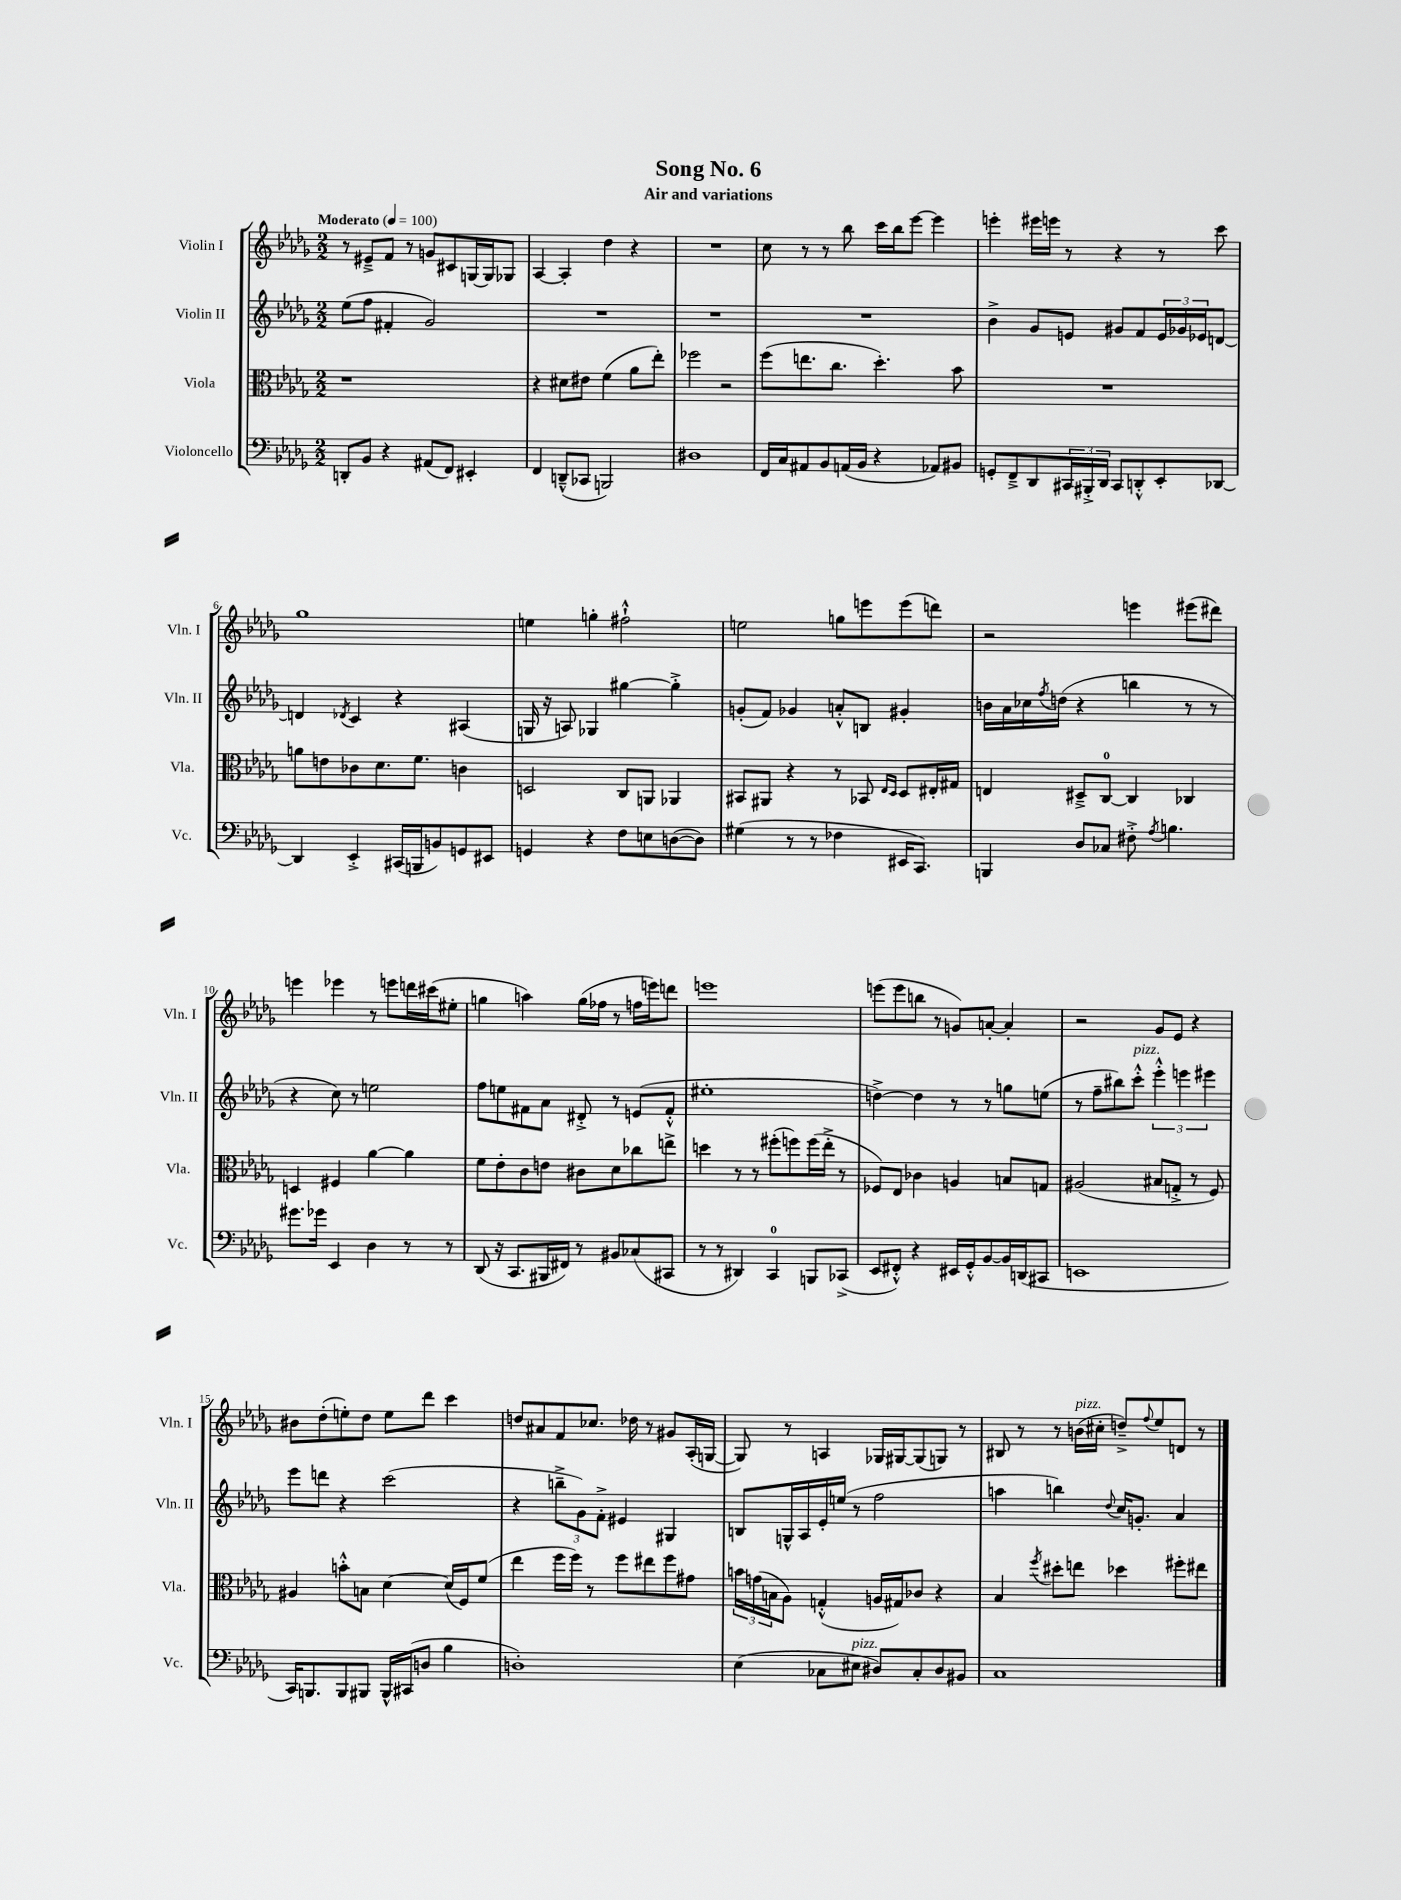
\header { title = "Song No. 6" subtitle = "Air and variations" }
<<
\new StaffGroup <<
\new Staff = "s0" \with { instrumentName = "Violin I" shortInstrumentName = "Vln. I" } {
    \clef treble \key des \major \numericTimeSignature \time 2/2 \tempo "Moderato" 4 = 100
    r8 eis'8---> f'8 r8 g'8 cis'8 g16~ g16 ges8 |
    aes4~ aes4-. des''4 r4 |
    R1 |
    c''8 r8 r8 bes''8 c'''16 bes''16 ees'''8~ ees'''4 |
    e'''4-. eis'''16 e'''16 r8 r4 r8 c'''8 |
    ges''1 |
    e''4 g''4-. fis''2-!-^ |
    e''2 g''8 e'''8 e'''8( d'''8) |
    r2 e'''4 eis'''8( dis'''8) |
    e'''4 ees'''4 r8 e'''8 d'''16 cis'''16( eis''8-. |
    g''4 a''4) g''16( fes''16 r8 f''16 e'''16) d'''8 |
    e'''1 |
    e'''8( e'''8 b''8 r8 g'8) a'8~-. a'4-. |
    r2 ges'8 ees'8 r4 |
    bis'8 des''8-.( e''8-.) des''8 e''8 des'''8 c'''4 |
    d''8 ais'8 f'8 ces''8. des''16 r8 gis'8 aes16-.( g16~ |
    g8) r8 a4 ges16 gis16~ gis8( g8) r8 |
    bis8 r8 r8 b'16^\markup { \italic "pizz." }( cis''16-. d''8--->) \appoggiatura { f''8 } ees''8 d'8 r8 \bar "|." |
}
\new Staff = "s1" \with { instrumentName = "Violin II" shortInstrumentName = "Vln. II" } {
    \clef treble \key des \major \numericTimeSignature \time 2/2
    ees''8( f''8 fis'4-. ges'2) |
    R1 |
    R1 |
    R1 |
    bes'4-> ges'8 e'8 gis'8 f'8 \tuplet 3/2 { e'16 ges'16 ees'16 } d'8~ |
    d'4 \acciaccatura { des'8 } c'4 r4 ais4( |
    g16 r16 a8) ges4 gis''4~ gis''4-.-> |
    g'8-.( f'8) ges'4 a'8-.-^ b8 gis'4-. |
    b'16 aes'16 ces''16 \acciaccatura { f''8 } d''16( r4 b''4 r8 r8 |
    r4 c''8) r8 e''2 |
    f''8 e''8 fis'8 aes'8 dis'8-.-> r8 e'8( fis'8-.-^ |
    eis''1-. |
    d''4~->) d''4 r8 r8 g''8 e''8( |
    r8 f''8-- bis''8) c'''8-.-^^\markup { \italic "pizz." } \tuplet 3/2 { ees'''4-.-^ e'''4 eis'''4 } |
    ees'''8 d'''8 r4 c'''2( |
    r4 \tuplet 3/2 { b''8---> ges'8) f'8-.-> } eis'4 gis4 |
    b8 g16-^ aes16 ees'16-. e''16( r8 f''2 |
    a''4 b''4) \appoggiatura { des''8 } c''16 g'8.-. aes'4 \bar "|." |
}
\new Staff = "s2" \with { instrumentName = "Viola" shortInstrumentName = "Vla." } {
    \clef alto \key des \major \numericTimeSignature \time 2/2
    r1 |
    r4 dis'8 eis'8 f'4( aes'8 ees''8-.) |
    fes''2 r2 |
    f''8( e''8. c''8. des''4.-.) bes'8 |
    R1 |
    a'8 e'8 ces'8 des'8. f'8. c'4 |
    d2 c8 a,8 aes,4 |
    bis,8 ais,8 r4 r8 bes,8 \grace { ees16 des16 } des8 eis16-. gis16 |
    e4 dis8---> c8-0~ c4 ces4 |
    d4 fis4 aes'4~ aes'4 |
    f'8 ees'8-. c'8 e'8 cis'8 des'8 ces''8 e''8-> |
    d''4 r8 r8 fis''8-.( f''8) f''16( ees''16-.-> r8 |
    fes8) ees8 ces'4 a4 b8 g8 |
    ais2( bis8 g8-.-> r8 f8) |
    ais4 b'8-.-^ b8 des'4~ des'16( f16) f'8( |
    ees''4 f''16 f''16) r8 f''8 eis''8 f''8 gis'8 |
    \tuplet 3/2 { b'16 g'16( b16 } aes8) g4-.-^( a16 gis16) ces'8 r4 |
    bes4 \acciaccatura { f''8 } dis''8-. e''8 des''4 fis''8-. eis''8 \bar "|." |
}
\new Staff = "s3" \with { instrumentName = "Violoncello" shortInstrumentName = "Vc." } {
    \clef bass \key des \major \numericTimeSignature \time 2/2
    d,8-. bes,8 r4 ais,8( f,8) eis,4-. |
    f,4 d,8---^( ces,8 b,,2) |
    dis1 |
    f,16 c16 ais,8 bes,8 a,16( bes,16 r4 aes,8) bis,8 |
    g,8-. f,8---> des,8 \tuplet 3/2 { cis,16 bis,,16-.-> des,16 } cis,8 d,8-.-^ ees,8-. des,8~ |
    des,4 ees,4-.-> cis,16( b,,16 b,8) g,8 eis,8 |
    g,4 r4 f8 e8 d8~( d8) |
    gis4( r8 r8 fes4 eis,16 c,8.) |
    b,,4 des8 ces8 fis8-.-> \acciaccatura { aes8 } b4. |
    gis'8. ges'16 ees,4 des4 r8 r8 |
    des,8( r16 c,8. bis,,16 fis,16) r8 bis,8 ces8( cis,8 |
    r8 r8 dis,4) c,4-0 b,,8 ces,8->( |
    ees,8 fis,8-.-^) r4 eis,16 ges,16-.-^ bes,8~ bes,16 d,16( cis,8 |
    e,1 |
    c,16) b,,8. b,,8 bis,,8 bis,,16-^ cis,16( d8 bes4 |
    d1-.) |
    ees4( ces8 eis8^\markup { \italic "pizz." } dis8) ces8-. dis8 bis,8 |
    c1 \bar "|." |
}
>>
>>
